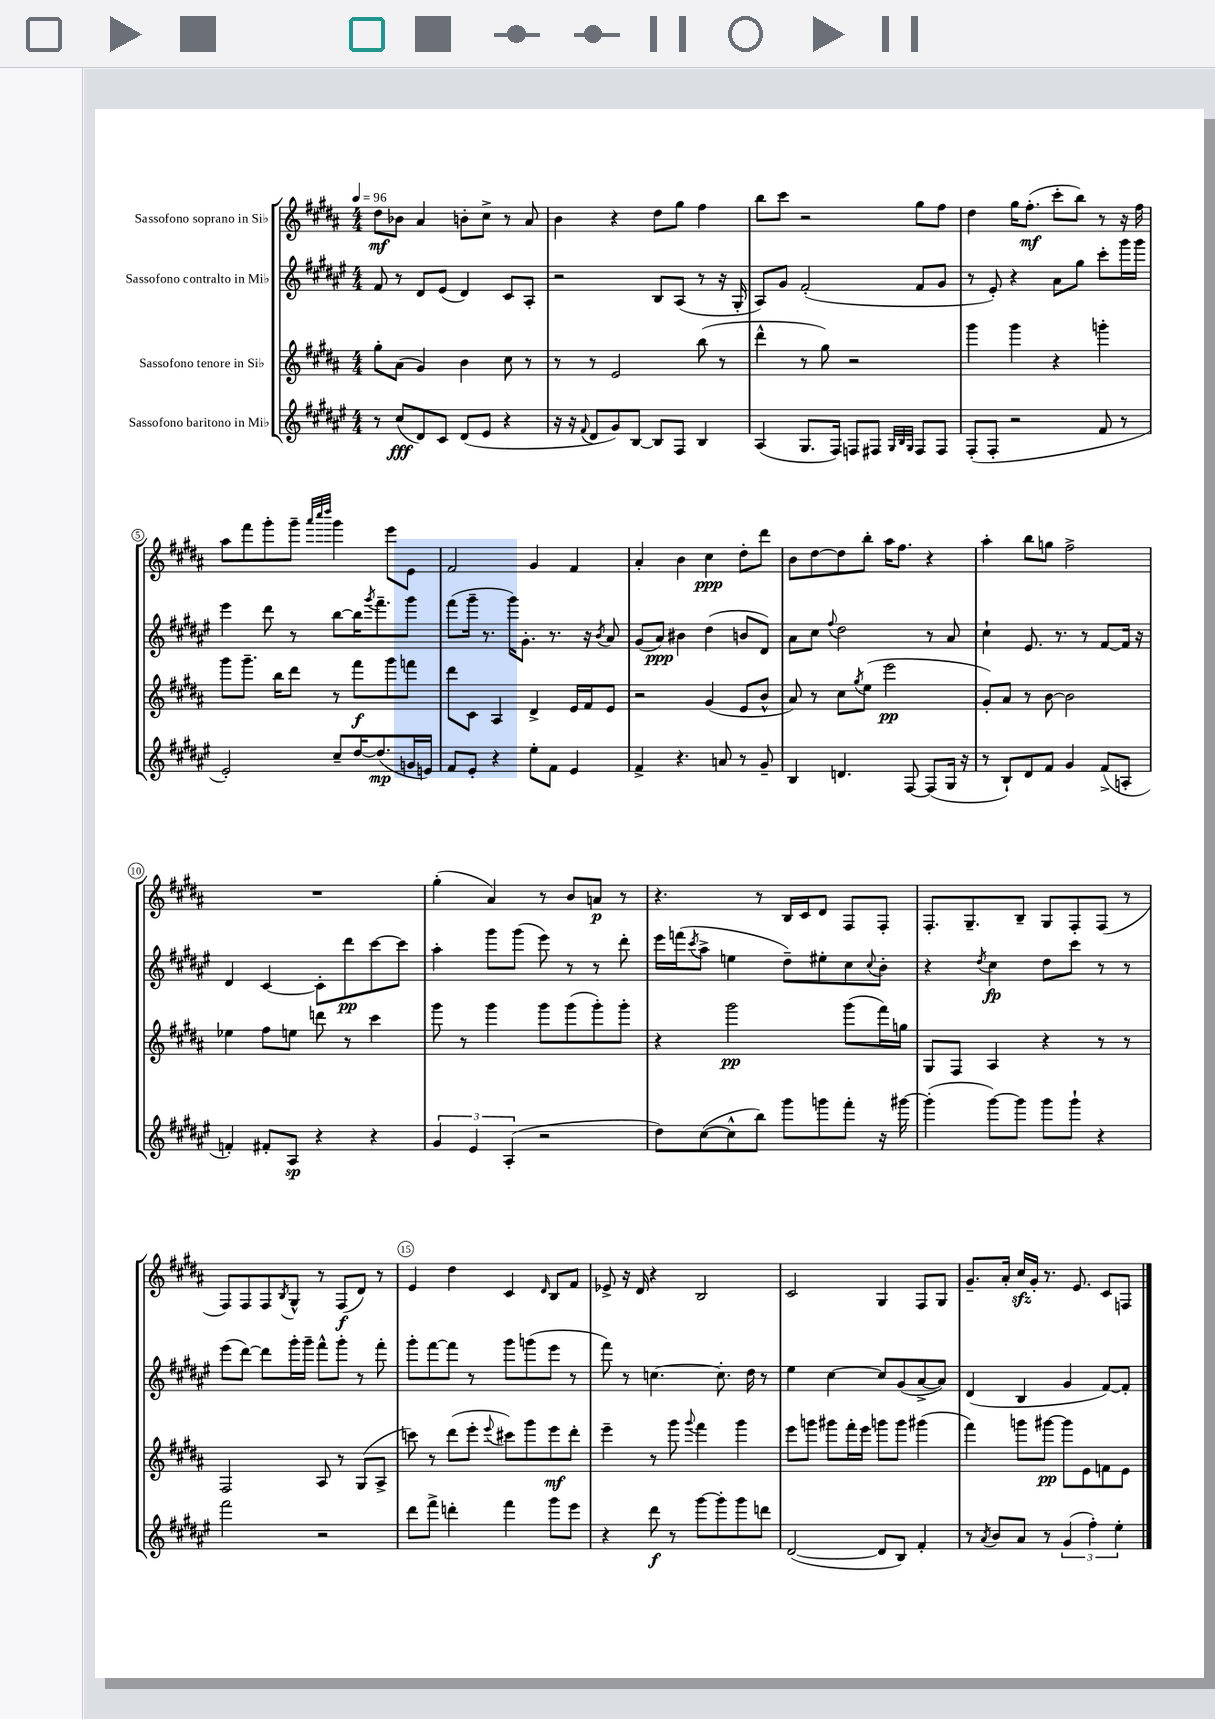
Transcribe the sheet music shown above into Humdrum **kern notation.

**kern	**kern	**kern	**kern
*staff4	*staff3	*staff2	*staff1
*clefG2	*clefG2	*clefG2	*clefG2
*k[f#c#g#d#a#e#]	*k[f#c#g#d#a#]	*k[f#c#g#d#a#e#]	*k[f#c#g#d#a#]
*M4/4	*M4/4	*M4/4	*M4/4
*MM96	*MM96	*MM96	*MM96
8r	8gg#'	8f#	8dd#
(8cc#	(8a#	8r	8b-
8d#)	4g#)	8d#	4a#
8c#	.	(8e#	.
(8d#	4b	4d#)	8b'
8e#	.	.	8cc#^
4r	8cc#	8c#	8r
.	8r	8A#'	8a#
=	=	=	=
16r	8r	2r	4b
16r	.	.	.
8qqf#	.	.	.
8d#	8r	.	.
8g#)	2e	.	4r
[8B	.	.	.
8B]	.	8B	8dd#
8F#	.	(8A#	8gg#
4B	(8bb	8r	4ff#
.	8r	16r	.
.	.	16G#'	.
=	=	=	=
(4A#	4ddd#^^	8A#)	8bb
.	.	8g#	8ccc#
8.G#	8r	(2f#'	2r
.	8gg#)	.	.
16F#)	.	.	.
8F	2r	.	.
8F#	.	.	.
32qqG#	.	.	.
32qqB	.	.	.
32qqG#	.	.	.
8F#	.	8f#	8gg#
8F#	.	8g#	8ff#
=	=	=	=
(8F#'	4ggg#	8r	4dd#
8F#'	.	8e#')	.
2r	4ggg#	4r	16gg#
.	.	.	(8.ff#'
.	4r	8a#	8ccc#'
.	.	8gg#	8bb)
8f#	4ggg'	8ccc#'	8r
8r	.	16ggg#	16r
.	.	16ggg#	16ff#
=	=	=	=
2e#')	8ggg#	4eee#	8aa#
.	8.ggg#~	.	8fff#
.	.	8ddd#	8ggg#'
.	16bb	.	.
.	8ddd#	8r	8ggg#~
.	.	.	32qqaaa#
.	.	.	32qqcccc#
.	.	.	32qqdddd#
8cc#~	8r	[8bb	4ggg#
[16dd#	8fff#	16bb]	.
.	.	8qggg#	.
(8.dd#]	.	8.fff#~	.
.	8ggg#	.	8eee
16g	8fff	8ggg#	8e
16e)	.	.	.
=	=	=	=
8f#	8ddd#	(8fff#	2f#
8e#'	8c#	16ggg#~	.
.	.	8.r	.
4r	4A#	.	.
.	.	16ggg#)	.
.	.	8.g#'	.
8ee#'	4d#^	.	4g#
8f#	.	8.r	.
4e#	16e	.	4f#
.	16f#	16r	.
.	.	8qb	.
.	8e	8a#	.
=	=	=	=
4f#^	2r	(8g#	4a#'
.	.	8a#)	.
4.r	.	4b#	4b
.	(4g#	(4dd#	4cc#
8a	.	.	.
8r	8e	8b	8dd#'
8g#~	8b^^	8d#)	8ddd#
=	=	=	=
4B	8a#)	8a#	8b
.	8r	8cc#	[8dd#
.	.	8qqff#	.
4.d	8cc#	2dd#	8dd#]
.	8qgg#	.	.
.	(8ee	.	8bb'
.	2eee	.	16aa#
.	.	.	8.ff#
[8F#	.	.	.
(8F#]	.	8r	4r
16G#	.	8a#	.
16r	.	.	.
=	=	=	=
8r	8g#')	4cc#`	4aa#'
8B`)	8a#	.	.
8d#	8r	8.e#	8bb
8f#	[8b	.	8gg
.	.	8.r	.
4g#	2b]	.	2ff#^
.	.	8r	.
(8f#^	.	[8f#	.
8A'	.	16f#]	.
.	.	16r	.
=	=	=	=
4f')	4ee-	4d#	1r
8f#'	8ff#	[4c#	.
8A#	8ee	.	.
4r	8ddd	8c#']	.
.	8r	8ddd#	.
4r	4ccc#	[8ccc#	.
.	.	8ccc#]	.
=	=	=	=
6g#	8ggg#	4aa#'	(4gg#'
.	8r	.	.
6e#	.	.	.
.	4ggg#	8ggg#	4a#)
(6A#'	.	.	.
.	.	(8ggg#	.
2r	8ggg#	8eee#)	8r
.	(8ggg#	8r	8b
.	8ggg#')	8r	8a
.	8ggg#'	8ddd#'	8r
=	=	=	=
8dd#)	4r	16eee#	4.r
.	.	(16fff	.
.	.	8qccc#	.
([8cc#	.	8aa#^	.
8cc#^^]	2ggg#	4ee	.
8bb)	.	.	8r
8ggg#	.	8dd#~)	16B
.	.	.	16c#
8ggg	.	8ee#'	8d#
8fff#'	(8ggg#	8cc#	8F#
.	.	8qqcc#	.
16r	16fff#)	8b'	8F#'
[16ggg#	16gg	.	.
=	=	=	=
(4ggg#']	8G#	4r	8.F#'
.	8F#	.	.
.	.	.	8.G#~
.	.	8qdd#	.
[8ggg#)	4A#	4cc#	.
8ggg#]	.	.	8B~
8ggg#	4r	8dd#	8G#
8ggg#`	.	8ccc#	8F#'
4r	8r	8r	(8F#
.	8r	8r	8r
=	=	=	=
2fff#	2F#	(8eee#	8F#)
.	.	[8ddd#)	8F#
.	.	8ddd#]	8F#
.	.	.	8qB
.	.	16ggg#'	8G#^^
.	.	16ggg#~	.
2r	8A#	8fff#^^	8r
.	8r	8ggg#'	(8F#
.	(8G#	8r	8d#)
.	8A#^	8fff#'	8r
=	=	=	=
8ddd#	8ccc)	8ggg#'	4e
8fff#^	8r	[8fff#	.
4ddd'	(8ddd#	8fff#]	4dd#
.	8eee'	8r	.
.	8qqeee	.	.
4fff#	8ccc#)	8ggg#	4c#
.	8ggg#	(8ggg	.
.	.	.	16qqd#
8ggg#	8eee	8eee#	8B
8eee#	8ddd#'	8r	8f#
=	=	=	=
4r	4eee~	8fff#)	8e-^
.	.	8r	16r
.	.	.	16d#
8ddd#	8r	[4.cc	4r
8r	8ggg#	.	.
.	8qqggg#	.	.
[8ggg#	4fff#	.	2B
8ggg#']	.	8.cc']	.
8ggg#	4ggg#	.	.
.	.	16dd#	.
8ddd	.	8r	.
=	=	=	=
([2d#	8eee	4ee#	2c#
.	8ggg	.	.
.	8ggg#	[4cc#	.
.	16fff#'	.	.
.	16eee	.	.
8d#]	8ggg	8cc#]	4G#
8B)	8ggg	(8g#	.
4f#'	(4ggg#	[8a#^	8F#
.	.	8a#])	8G#
=	=	=	=
8r	4fff#)	(4d#	8.g#~
8qa#	.	.	.
8b	.	.	.
.	.	.	16a#'
8a#	8ggg	4B	16cc#
.	.	.	16g#'
8r	[8ggg#	.	8.r
(6g#	8ggg#]	4g#	.
.	.	.	8.e
.	8e	.	.
6ff#')	.	.	.
.	8f	[8f#)	8c#
6ee#'	.	.	.
.	8e	8f#']	8F
==	==	==	==
*-	*-	*-	*-
